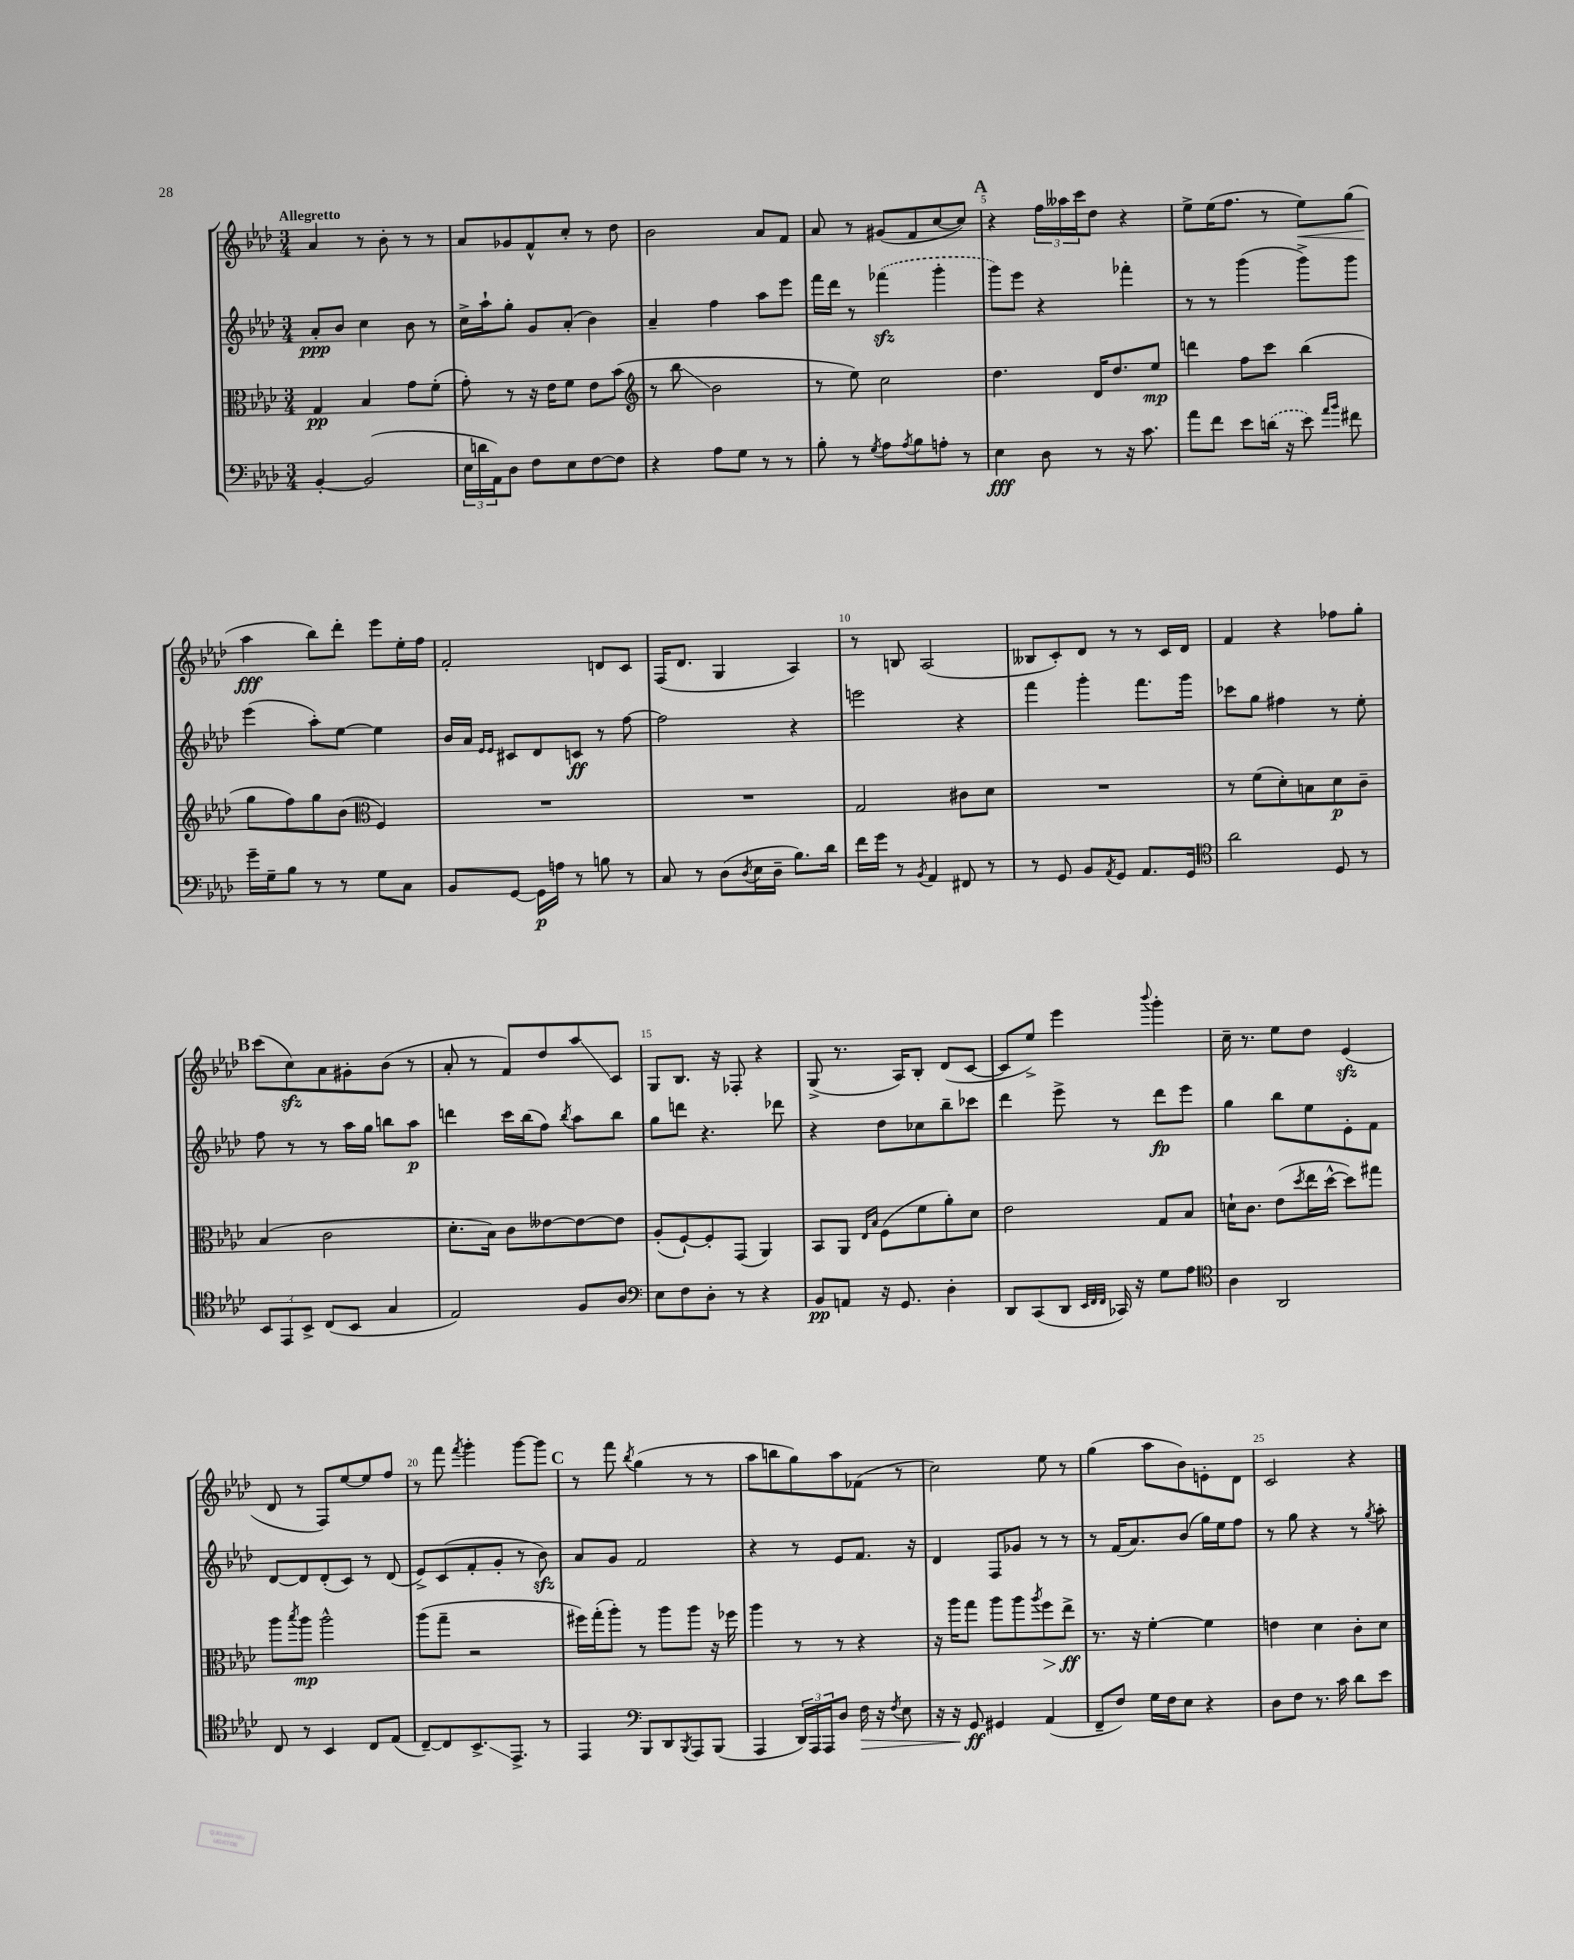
<<
\new StaffGroup <<
\new Staff = "s0" {
    \clef treble \key aes \major \numericTimeSignature \time 3/4 \tempo "Allegretto"
    aes'4 r8 bes'8-. r8 r8 |
    aes'8 ges'8 f'8-^ c''8-. r8 des''8 |
    bes'2 aes'8 f'8 |
    aes'8 r8 gis'8( f'8 c''8~ c''8) |
    \mark \markup { \bold "A" } r4 \tuplet 3/2 { f''16 aeses''16 c'''16 } des''8 r4 |
    ees''8-> ees''16( f''8. r8 ees''8\<) g''8( |
    aes''4\fff\! bes''8) des'''8-. ees'''8 ees''16-. f''16 |
    f'2-. d'8 c'8 |
    f16( des'8. g4 aes4) |
    r8 b8 aes2( |
    beses8 c'8-.) des'8 r8 r8 c'16 des'16 |
    f'4 r4 fes''8 g''8-. |
    \mark \markup { \bold "B" } c'''8( c''8\sfz) aes'8 gis'8-. bes'8( r8 |
    aes'8-. r8 f'8) des''8 aes''8\glissando c'8 |
    g8 bes8. r16 fes8-. r4 |
    g8->( r8. aes16) bes8-. des'8( c'8~ |
    c'8 ees''8->) ees'''4 \appoggiatura { bes'''8 } g'''4-. |
    c''16-- r8. ees''8 des''8 ees'4\sfz( |
    des'8 r8 f8) ees''8~ ees''8 f''8 |
    r8 f'''8 \acciaccatura { f'''8 } g'''4-. g'''8~ g'''8 |
    \mark \markup { \bold "C" } r8 f'''8 \acciaccatura { bes''8 } g''4( r8 r8 |
    aes''8 b''8 g''8) aes''8 fes'8( r8 |
    c''2) ees''8 r8 |
    g''4( aes''8 bes'8) e'8-. des'8 |
    c'2 r4 \bar "|." |
}
\new Staff = "s1" {
    \clef treble \key aes \major \numericTimeSignature \time 3/4
    aes'8-.\ppp bes'8 c''4 bes'8 r8 |
    c''16-> aes''16-! g''8-. g'8 aes'8-.( bes'4) |
    aes'4-- f''4 aes''8 ees'''8 |
    f'''16 des'''16 r8 \once \slurDashed fes'''4\sfz( g'''4-. |
    \mark \markup { \bold "A" } g'''8) ees'''8 r4 fes'''4-. |
    r8 r8 g'''4( g'''8->) g'''8 |
    ees'''4( aes''8-.) ees''8~ ees''4 |
    bes'16 aes'16 \grace { ees'16 ees'16 } cis'8 des'8 c'8\ff r8 f''8~ |
    f''2 r4 |
    e'''2 r4 |
    f'''4 g'''4-. f'''8. g'''16 |
    ces'''8 g''8 fis''4 r8 ees''8-. |
    \mark \markup { \bold "B" } f''8 r8 r8 aes''16 g''16 b''8 aes''8\p |
    d'''4 c'''16 bes''16( f''8) \acciaccatura { bes''8 } aes''8 bes''8 |
    g''8 d'''8 r4. des'''8 |
    r4 des''8 ces''8 bes''8-- ces'''8 |
    des'''4 ees'''8-> r8 des'''8\fp ees'''8 |
    g''4 bes''8 ees''8 ees'8-. f'8 |
    des'8~ des'8 des'8-.( c'8) r8 des'8( |
    ees'8->) c'8( f'8-. g'8-. r8 bes'8\sfz) |
    \mark \markup { \bold "C" } aes'8 g'8 f'2 |
    r4 r8 ees'8 f'8. r16 |
    des'4 f8 ges'8 r8 r8 |
    r8 f'16( aes'8.) bes'8( g''16) ees''16 f''8 |
    r8 g''8 r4 r8 \acciaccatura { g''8 } aes''8-. \bar "|." |
}
\new Staff = "s2" {
    \clef alto \key aes \major \numericTimeSignature \time 3/4
    g4\pp bes4 g'8 f'8-.( |
    g'8-.) r8 r16 ees'16 f'8 ees'8 bes'8( |
    \clef treble r8 bes''8\glissando bes'2 |
    r8 ees''8) c''2 |
    \mark \markup { \bold "A" } des''4. des'16 des''8. ees''8\mp |
    d'''4 f''8 c'''8 bes''4( |
    g''8 f''8) g''8 bes'8( \clef alto f4) |
    R2. |
    R2. |
    g2 cis'8 des'8 |
    R2. |
    r8 f'8( des'8-.) b8 des'8\p c'8-- |
    \mark \markup { \bold "B" } bes4( c'2 |
    des'8.-. bes16) c'8 eeses'8~ eeses'8~ eeses'8 |
    aes8-.( f8~-!) f8-. g,8( aes,4) |
    bes,8 aes,8 \grace { ees16 bes16 } f8( f'8 aes'8-.) des'8 |
    ees'2 g8 bes8 |
    d'16-! c'8. ees'8( \acciaccatura { des''8 } ees''16 des''16~-^ des''8) gis''8 |
    aes''8 \acciaccatura { bes''8 } aes''8\mp aes''2-^ |
    aes''8( g''8-- r2 |
    \mark \markup { \bold "C" } fis''16) g''16-.( aes''8-.) r8 aes''8 aes''8 r16 fes''16 |
    aes''4 r8 r8 r4 |
    r16 aes''16 g''8 aes''8 aes''8 \acciaccatura { aes''8 } f''8\> ees''8->\ff\! |
    r8. r16 f'4~-. f'4 |
    e'4 des'4 c'8-. des'8 \bar "|." |
}
\new Staff = "s3" {
    \clef bass \key aes \major \numericTimeSignature \time 3/4
    bes,4~-. bes,2( |
    \tuplet 3/2 { ees16 d'16 aes,16) } des8 f8 ees8 f8~ f8 |
    r4 aes8 g8 r8 r8 |
    bes8-. r8 \acciaccatura { g8 } aes8 \acciaccatura { aes8 } bes8 a8-. r8 |
    \mark \markup { \bold "A" } ees4\fff des8 r8 r16 c'8. |
    aes'8 f'8 ees'8 \once \slurDashed d'16( r16 ees'8) \grace { aes'16 bes'16 } fis'8 |
    g'16-- g16-- bes8 r8 r8 g8 c8 |
    bes,8 g,8~ g,16\p a16 r8 b8 r8 |
    c8 r8 des8( \acciaccatura { des8 } ees16 des16-- bes8.) des'16 |
    f'16 g'16 r8 \acciaccatura { bes,8 } aes,4 fis,8 r8 |
    r8 g,8 bes,8 \acciaccatura { aes,8 } g,8 aes,8. g,16 |
    \clef tenor aes'2 des8 r8 |
    \mark \markup { \bold "B" } \tuplet 3/2 { bes,8 ees,8 bes,8-> } c8( bes,8 g4 |
    ees2) f8 aes8 |
    \clef bass ees8 f8 des8-. r8 r4 |
    bes,8\pp a,8 r16 g,8. des4-. |
    des,8 c,8( des,8 \grace { ees,32 f,32 f,32 } ces,16) r16 g8 aes8 |
    \clef tenor aes4 aes,2 |
    c8 r8 bes,4 c8 ees8( |
    c8~--) c8 bes,8.->\glissando ees,8.-> r8 |
    \mark \markup { \bold "C" } ees,4 \clef bass bes,,8 des,8 \acciaccatura { bes,,8 } aes,,8 bes,,8( |
    aes,,4 \tuplet 3/2 { des,16) aes,,16 aes,,16 } des8 f16\> r16 \acciaccatura { f8 } ees8 |
    r16 r16 g,8\ff\! gis,4 aes,4( |
    f,8-- f8) g16 f16 ees8 r4 |
    des8 f8 r8. c'16 des'8 ees'8 \bar "|." |
}
>>
>>
\layout { \context { \Score \override BarNumber.break-visibility = ##(#f #t #t) barNumberVisibility = #(every-nth-bar-number-visible 5) } }
